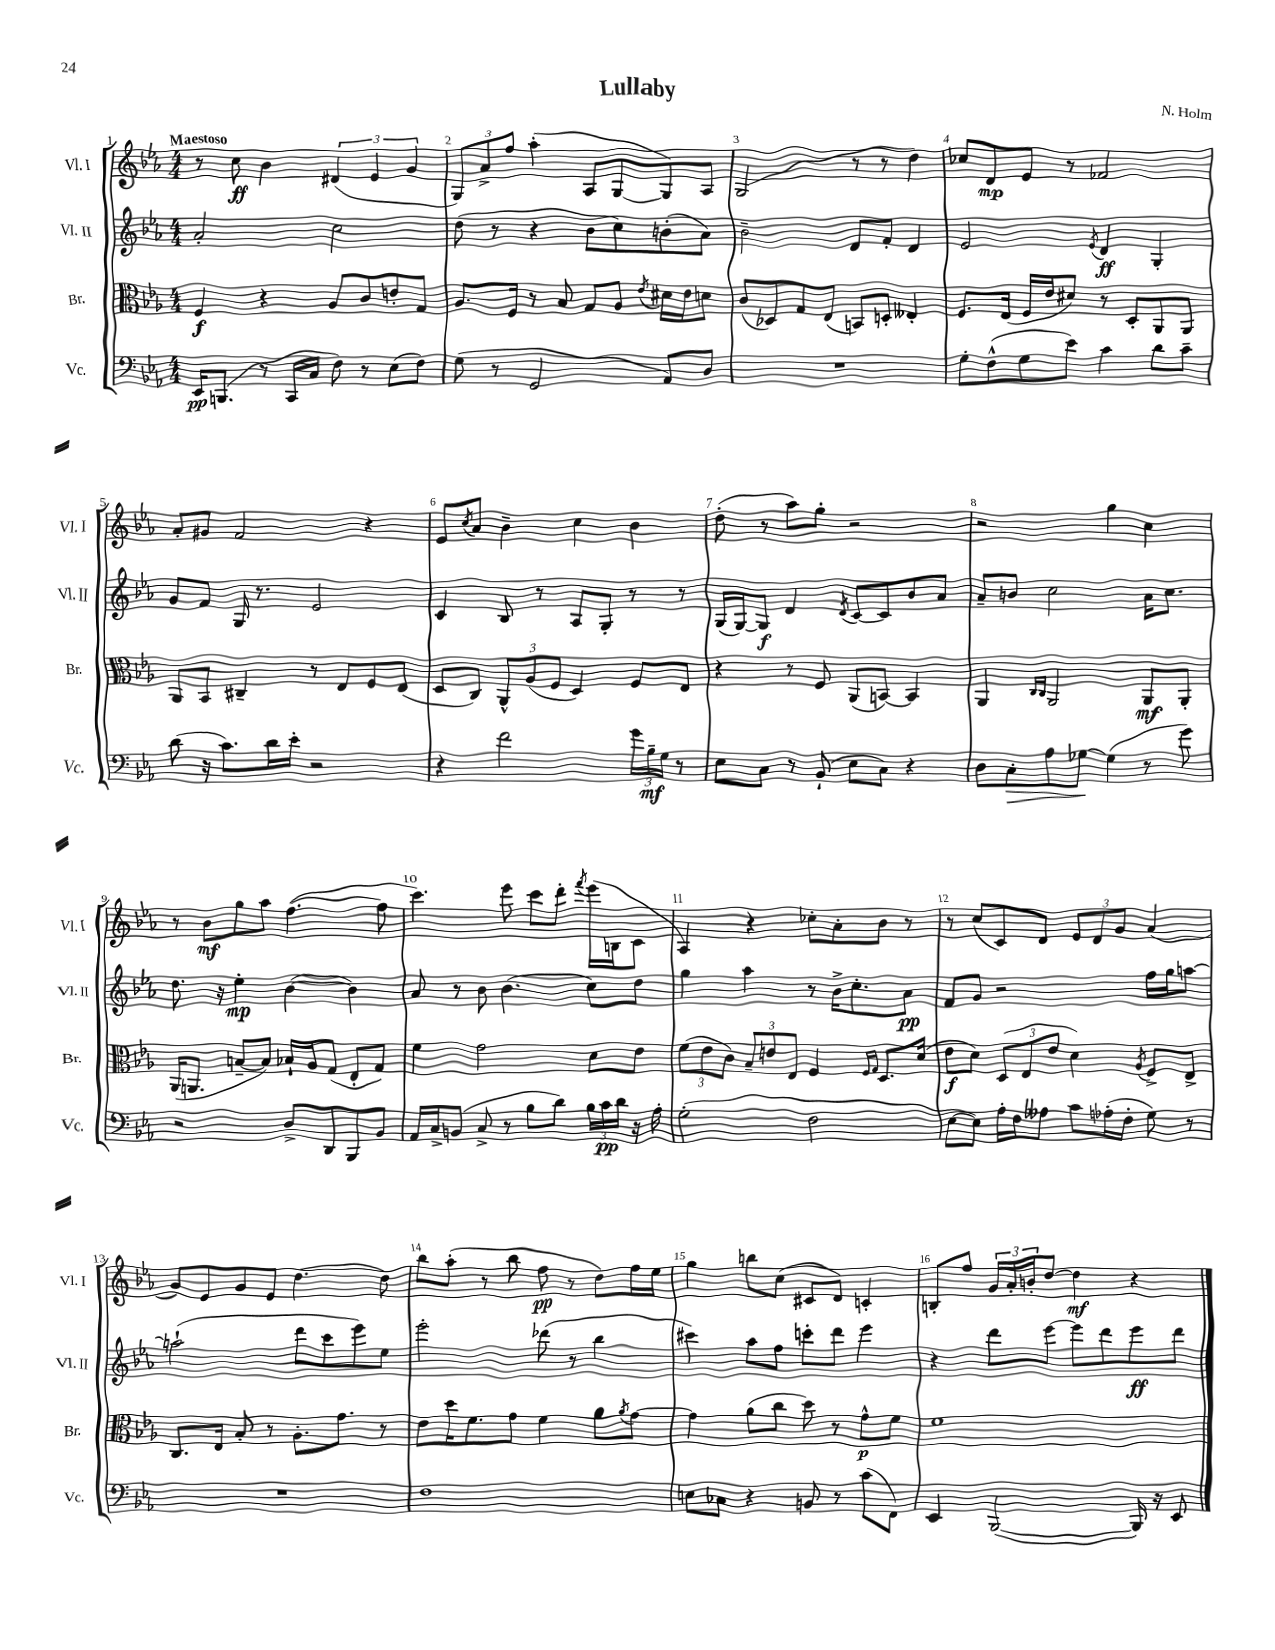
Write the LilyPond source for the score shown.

\header { title = "Lullaby" composer = "N. Holm" }
<<
\new StaffGroup <<
\new Staff = "s0" \with { instrumentName = "Vl. I" shortInstrumentName = "Vl. I" } {
    \clef treble \key ees \major \numericTimeSignature \time 4/4 \tempo "Maestoso"
    r8 c''8\ff bes'4 \tuplet 3/2 { dis'4( ees'4 g'4 } |
    \tuplet 3/2 { g8) aes'8-> f''8 } aes''4-.( aes8 g8~ g8) aes8 |
    g2( r8 r8 d''4) |
    ces''8 d'8\mp ees'8 r8 fes'2 |
    aes'8-. gis'8 f'2 r4 |
    ees'8 \acciaccatura { c''8 } aes'8 bes'4-- c''4 bes'4 |
    d''8-.( r8 aes''8) g''8-. r2 |
    r2 g''4 c''4 |
    r8 bes'8\mf g''8 aes''8 f''4.~( f''8 |
    c'''4.) ees'''8 c'''8 d'''8-. \acciaccatura { f'''8 } ees'''16( b16 c'8 |
    aes4) r4 ces''8-. aes'8-. bes'8 r8 |
    r8 c''8( c'8) d'8 \tuplet 3/2 { ees'8 d'8 g'8 } aes'4( |
    g'8) ees'8 g'8 ees'8 d''4.~ d''8 |
    bes''8 aes''8-.( r8 bes''8 f''8\pp r8 d''8) f''16 ees''16 |
    g''4 b''8 c''8( cis'8 d'8) c'4-. |
    b8-. f''8 \tuplet 3/2 { g'16 aes'16-. b'16-. } d''8~ d''4\mf r4 \bar "|." |
}
\new Staff = "s1" \with { instrumentName = "Vl. II" shortInstrumentName = "Vl. II" } {
    \clef treble \key ees \major \numericTimeSignature \time 4/4
    aes'2-. c''2 |
    d''8( r8 r4 bes'8 c''8) b'8-.( aes'8) |
    bes'2-- d'8 f'8-. d'4 |
    ees'2 \acciaccatura { ees'8 } d'4\ff g4-. |
    g'8 f'8 g16 r8. ees'2 |
    c'4 bes8 r8 aes8 g8-. r8 r8 |
    g16( g16~) g8\f d'4 \acciaccatura { d'8 } c'8~ c'8 bes'8 aes'8 |
    aes'8-- b'8 c''2 aes'16 c''8. |
    d''8. r16 ees''4-.\mp bes'4~( bes'4) |
    aes'8 r8 bes'8 bes'4.( c''8) d''8 |
    g''4 aes''4 r8 bes'16-> c''8.-. aes'8\pp |
    f'8 g'8 r2 f''16 g''16 a''8~ |
    a''2-!( d'''8 c'''8 ees'''8) ees''8 |
    ees'''2-. des'''8( r8 bes''4 |
    cis'''4) aes''8 f''8 c'''8-. d'''8 ees'''4 |
    r4 d'''8 ees'''8~ ees'''8 d'''8 ees'''8\ff d'''8 \bar "|." |
}
\new Staff = "s2" \with { instrumentName = "Br." shortInstrumentName = "Br." } {
    \clef alto \key ees \major \numericTimeSignature \time 4/4
    f4\f r4 aes8 c'8 e'8-. g8 |
    aes8. f16 r8 bes8 g8 aes8 \acciaccatura { ees'8 } dis'16 ees'16 d'8 |
    c'8( des8) g8 ees8( b,8) d8-. eeses4-. |
    f8. ees16( f16 ees'16 dis'8) r8 d8-. aes,8 aes,8 |
    aes,8 bes,8 cis4-- r8 ees8 f8 ees8( |
    d8 c8) \tuplet 3/2 { aes,8-^ aes8( f8 } d4) f8 ees8 |
    r4 r8 f8 aes,8( b,8~) b,4 |
    aes,4 \grace { c16 c16 } aes,2 aes,8\mf aes,8-. |
    aes,16( a,8. b8~-- b8) bes16-! aes16 g8( ees8-. g8) |
    f'4 g'2 d'8 ees'8 |
    \tuplet 3/2 { f'8( ees'8 c'8) } \tuplet 3/2 { bes8-- e'8 ees8 } f4 \grace { f16 g16 } d8. d'16( |
    ees'8\f d'8) \tuplet 3/2 { d8( ees8 ees'8 } d'4) \acciaccatura { aes8 } f8-> ees8-> |
    c8. ees16 bes8-. r8 aes8.-. g'8. r8 |
    ees'8 d''16 f'8. g'8 f'4 aes'8 \acciaccatura { aes'8 } g'8~ |
    g'4 aes'8( c''8 d''8) r8 g'8-^\p f'8 |
    f'1 \bar "|." |
}
\new Staff = "s3" \with { instrumentName = "Vc." shortInstrumentName = "Vc." } {
    \clef bass \key ees \major \numericTimeSignature \time 4/4
    ees,16\pp b,,8.( r8 c,16 c16 f8) r8 ees8( f8) |
    g8( r8 g,2 aes,8) d8 |
    R1 |
    g8-. f8-^( g8 ees'8) c'4 d'8 c'8-- |
    d'8( r16 c'8.) d'16 ees'16-. r2 |
    r4 f'2 \tuplet 3/2 { g'16 bes16--\mf g16 } r8 |
    ees8 c8 r8 bes,8-!( ees8 c8) r4 |
    d8 c8-.\> aes8 ges8~\! ges4( r8 g'8) |
    r2 d8-> d,8 bes,,8 bes,8 |
    aes,16 c16-> b,8( c8-> r8 bes8 d'8) \tuplet 3/2 { bes16 c'16\pp d'16 } r16 aes16-. |
    g2-.( f2 |
    ees8~ ees8) aes16-. f16 aeses8 c'8 aes16-.( f16-. g8) r8 |
    R1 |
    f1 |
    e8 ces8 r4 b,8 r8 c'8( f,8) |
    ees,4 bes,,2~( bes,,16) r16 ees,8 \bar "|." |
}
>>
>>
\layout { \context { \Score \override BarNumber.break-visibility = ##(#f #t #t) barNumberVisibility = #all-bar-numbers-visible } }
